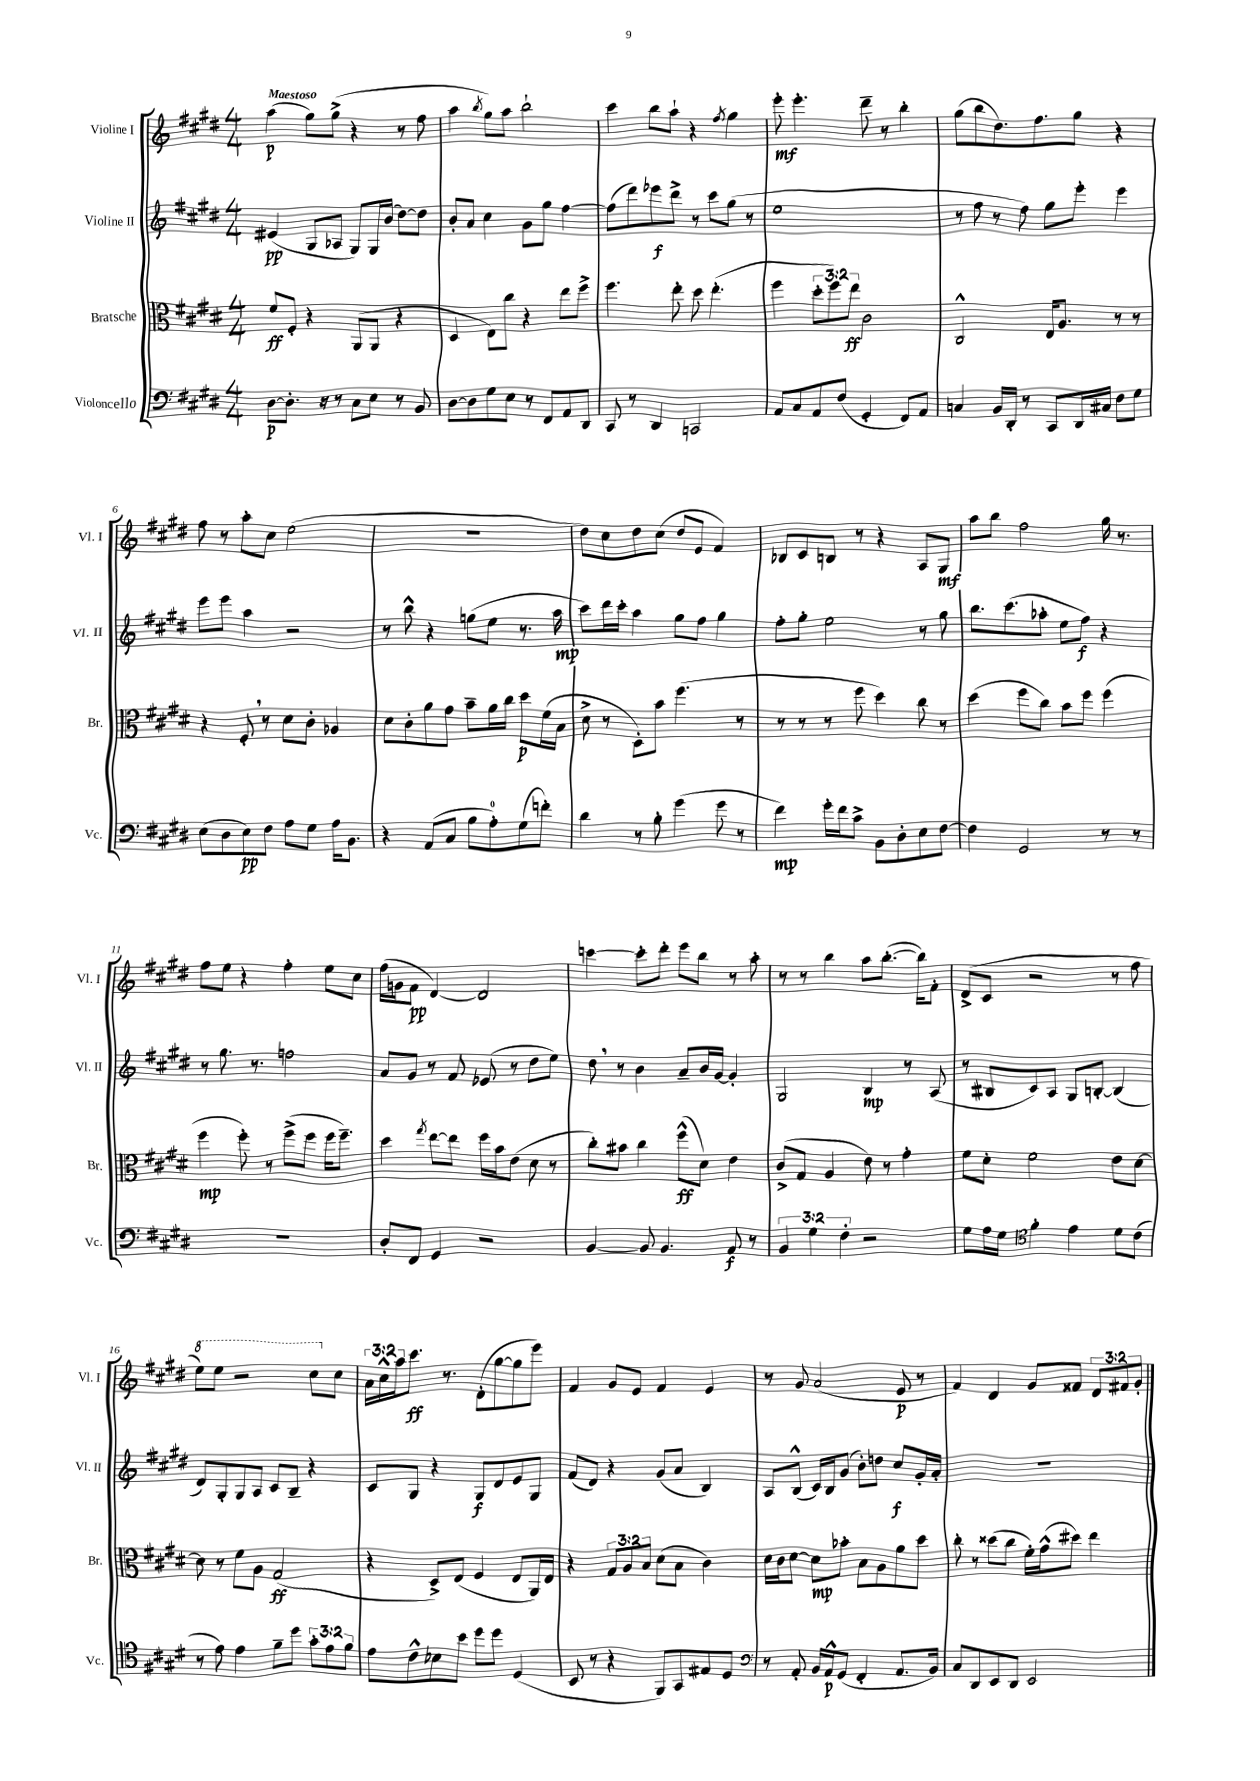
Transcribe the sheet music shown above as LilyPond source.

<<
\new StaffGroup <<
\new Staff = "s0" \with { instrumentName = "Violine I" shortInstrumentName = "Vl. I" } {
    \clef treble \key e \major \numericTimeSignature \time 4/4 \override Staff.TupletNumber.text = #tuplet-number::calc-fraction-text \tempo "Maestoso"
    a''4\p( gis''8) gis''8->( r4 r8 fis''8 |
    a''4 \acciaccatura { b''8 } gis''8) a''8 b''2-! |
    cis'''4 b''8 a''8-! r4 \acciaccatura { fis''8 } gis''4 |
    e'''8-.\mf e'''4.-. dis'''8-- r8 b''4-. |
    gis''8( b''8 dis''8.) fis''8. gis''8 r4 |
    fis''8 r8 a''8-. cis''8 e''2( |
    r1 |
    dis''8) cis''8 dis''8 cis''8( dis''8 e'8 fis'4) |
    bes8 cis'8 b8 r8 r4 a8 gis8\mf |
    a''8 b''8 fis''2 gis''16 r8. |
    fis''8 e''8 r4 fis''4-. e''8 cis''8 |
    fis''16( g'16 fis'8\pp dis'4~) dis'2 |
    c'''4~ c'''8-. dis'''8-. e'''8 b''8 r8 a''8-. |
    r8 r8 b''4 a''8 b''8.~-.( b''16) fis'8-. |
    dis'8->( cis'8 r2 r8 fis''8 |
    \ottava #1 e'''8) e'''8 r2 cis'''8 \ottava #0 cis''8 |
    \tuplet 3/2 { a'16 cis''16-^ a''16 } cis'''8.\ff r8. dis'8-.( gis''8~ gis''8 e'''8) |
    fis'4 gis'8 e'8 fis'4 e'4 |
    r8 gis'8 a'2( e'8\p r8 |
    fis'4) dis'4 gis'8 fisis'8 \tuplet 3/2 { dis'8 fis'8 gis'8-. } \bar "|." |
}
\new Staff = "s1" \with { instrumentName = "Violine II" shortInstrumentName = "Vl. II" } {
    \clef treble \key e \major \numericTimeSignature \time 4/4
    eis'4\pp( gis8 aes8 gis8) gis16 b'16( dis''8~) dis''8 |
    b'8-. a'8 cis''4 gis'8 gis''8 fis''4~ |
    fis''8( dis'''8) ees'''8\f dis'''8-> r8 cis'''8 gis''8( r8 |
    e''1 |
    r8 fis''8 r8 fis''8) gis''8 e'''8-. e'''4 |
    e'''8 e'''8 a''4 r2 |
    r8 b''8-^ r4 g''8( e''8 r8. a''16\mp |
    cis'''8) dis'''16 cis'''16-. a''4 gis''8 fis''8 gis''4 |
    fis''8-. gis''8-. e''2 r8 gis''8 |
    b''8. cis'''8.( aes''8-. e''8 fis''8\f) r4 |
    r8 gis''8. r8. f''2 |
    a'8 gis'8 r8 fis'8 ees'8( r8 dis''8 e''8) |
    dis''8 \breathe r8 b'4 a'8-- b'16 gis'16~ gis'4-. |
    gis2 b4\mp r8 a8( |
    r8 bis8 cis'8) a8 gis8 b8~-. b4( |
    dis'8) gis8-. gis8 a8 cis'8 b8-- r4 |
    cis'8 gis8 r4 gis8\f dis'8 e'8 gis8 |
    fis'8( dis'8) r4 gis'8( a'8 b4) |
    a8 b8-^( cis'16) b16 gis'8( b'8-.) d''8 cis''8\f gis'16-. a'16-. |
    r1 \bar "|." |
}
\new Staff = "s2" \with { instrumentName = "Bratsche" shortInstrumentName = "Br." } {
    \clef alto \key e \major \numericTimeSignature \time 4/4 \override Staff.TupletNumber.text = #tuplet-number::calc-fraction-text
    fis'8\ff fis8-. r4 a,8( a,8 r4 |
    dis4 e8) cis''8 r4 e''8 fis''8-> |
    fis''4. e''8-. dis''8 e''4.-.( |
    fis''4 \tuplet 3/2 { dis''8-. fis''8) e''8\ff } cis'2 |
    cis2-^ e16 a8. r8 r8 |
    r4 fis8-. \breathe r8 dis'8 cis'8-. aes4 |
    dis'8 cis'8-. a'8 gis'8 b'8-- a'16 cis''16 dis''8\p fis'16( b16 |
    dis'8-> r8 dis8-.) b'8 fis''4.( r8 |
    r8 r8 r8 fis''8 dis''4) cis''8 r8 |
    dis''4( fis''8 cis''8) b'8 fis''8 fis''4( |
    fis''4\mp fis''8-.) r8 fis''8->( fis''8 fis''16 fis''8.--) |
    dis''4 \acciaccatura { gis''8 } e''8~ e''8 fis''16 b'16 e'8( dis'8 r8 |
    cis''8-.) bis'8 cis''4 fis''8-^\ff( dis'8) e'4 |
    cis'8->( gis8 a4 e'8) r8 gis'4-. |
    fis'8 dis'8-. fis'2 e'8 dis'8~ |
    dis'8 r8 fis'8 a8 gis2\ff( |
    r4 dis8->) e8( fis4 e8 a,16) e16 |
    r4 \tuplet 3/2 { gis8 a8 b8 } dis'8( b8 cis'4) |
    dis'16 cis'16 dis'8~ dis'8\mp bes'8-. b8 a8 a'8 dis''8 |
    cis''8-. r8 disis''8( cis''8 fis'16-.) gis'16-^( dis''8) e''4 \bar "|." |
}
\new Staff = "s3" \with { instrumentName = "Violoncello" shortInstrumentName = "Vc." } {
    \clef bass \key e \major \numericTimeSignature \time 4/4 \override Staff.TupletNumber.text = #tuplet-number::calc-fraction-text
    dis8~\p dis8.-. r16 r8 cis8 e8 r8 b,8 |
    dis8~ dis8 gis8 e8 r8 fis,8 a,8 dis,8 |
    cis,8 r8 dis,4 c,2 |
    a,8 cis8 a,8 fis8( gis,4-. fis,8) a,8 |
    c4 b,16 dis,16-. r8 cis,8 dis,16 cis16 fis8 gis8 |
    e8( dis8 e8\pp) fis8 a8 gis8 a16 b,8. |
    r4 a,8( cis8 b8 a8-0-.) gis8( f'8-.) |
    dis'4 r8 b8-. gis'4( gis'8 r8 |
    fis'4\mp) gis'16-. fis'16 cis'8-> b,8 dis8-. e8 fis8~ |
    fis4 gis,2 r8 r8 |
    R1 |
    dis8-. fis,8 gis,4 r2 |
    b,4~ b,8 b,4. a,8\f r8 |
    \tuplet 3/2 { b,4 gis4 fis4-. } r2 |
    gis8 a16 gis16 \clef tenor fis'4-. e'4 dis'8 cis'8( |
    r8 e'8) e'4 fis'8-- dis''8 \tuplet 3/2 { gis'8-. e'8 fis'8 } |
    e'8 cis'8-^ bes8 b'8 dis''8 dis''8 dis4( |
    b,8 r8 r4 fis,8) gis,8 eis8 dis8 |
    \clef bass r8 a,8-. b,16 a,16-^\p gis,8( fis,4-. a,8. b,16) |
    cis8 dis,8 e,8 dis,8 e,2 \bar "|." |
}
>>
>>
